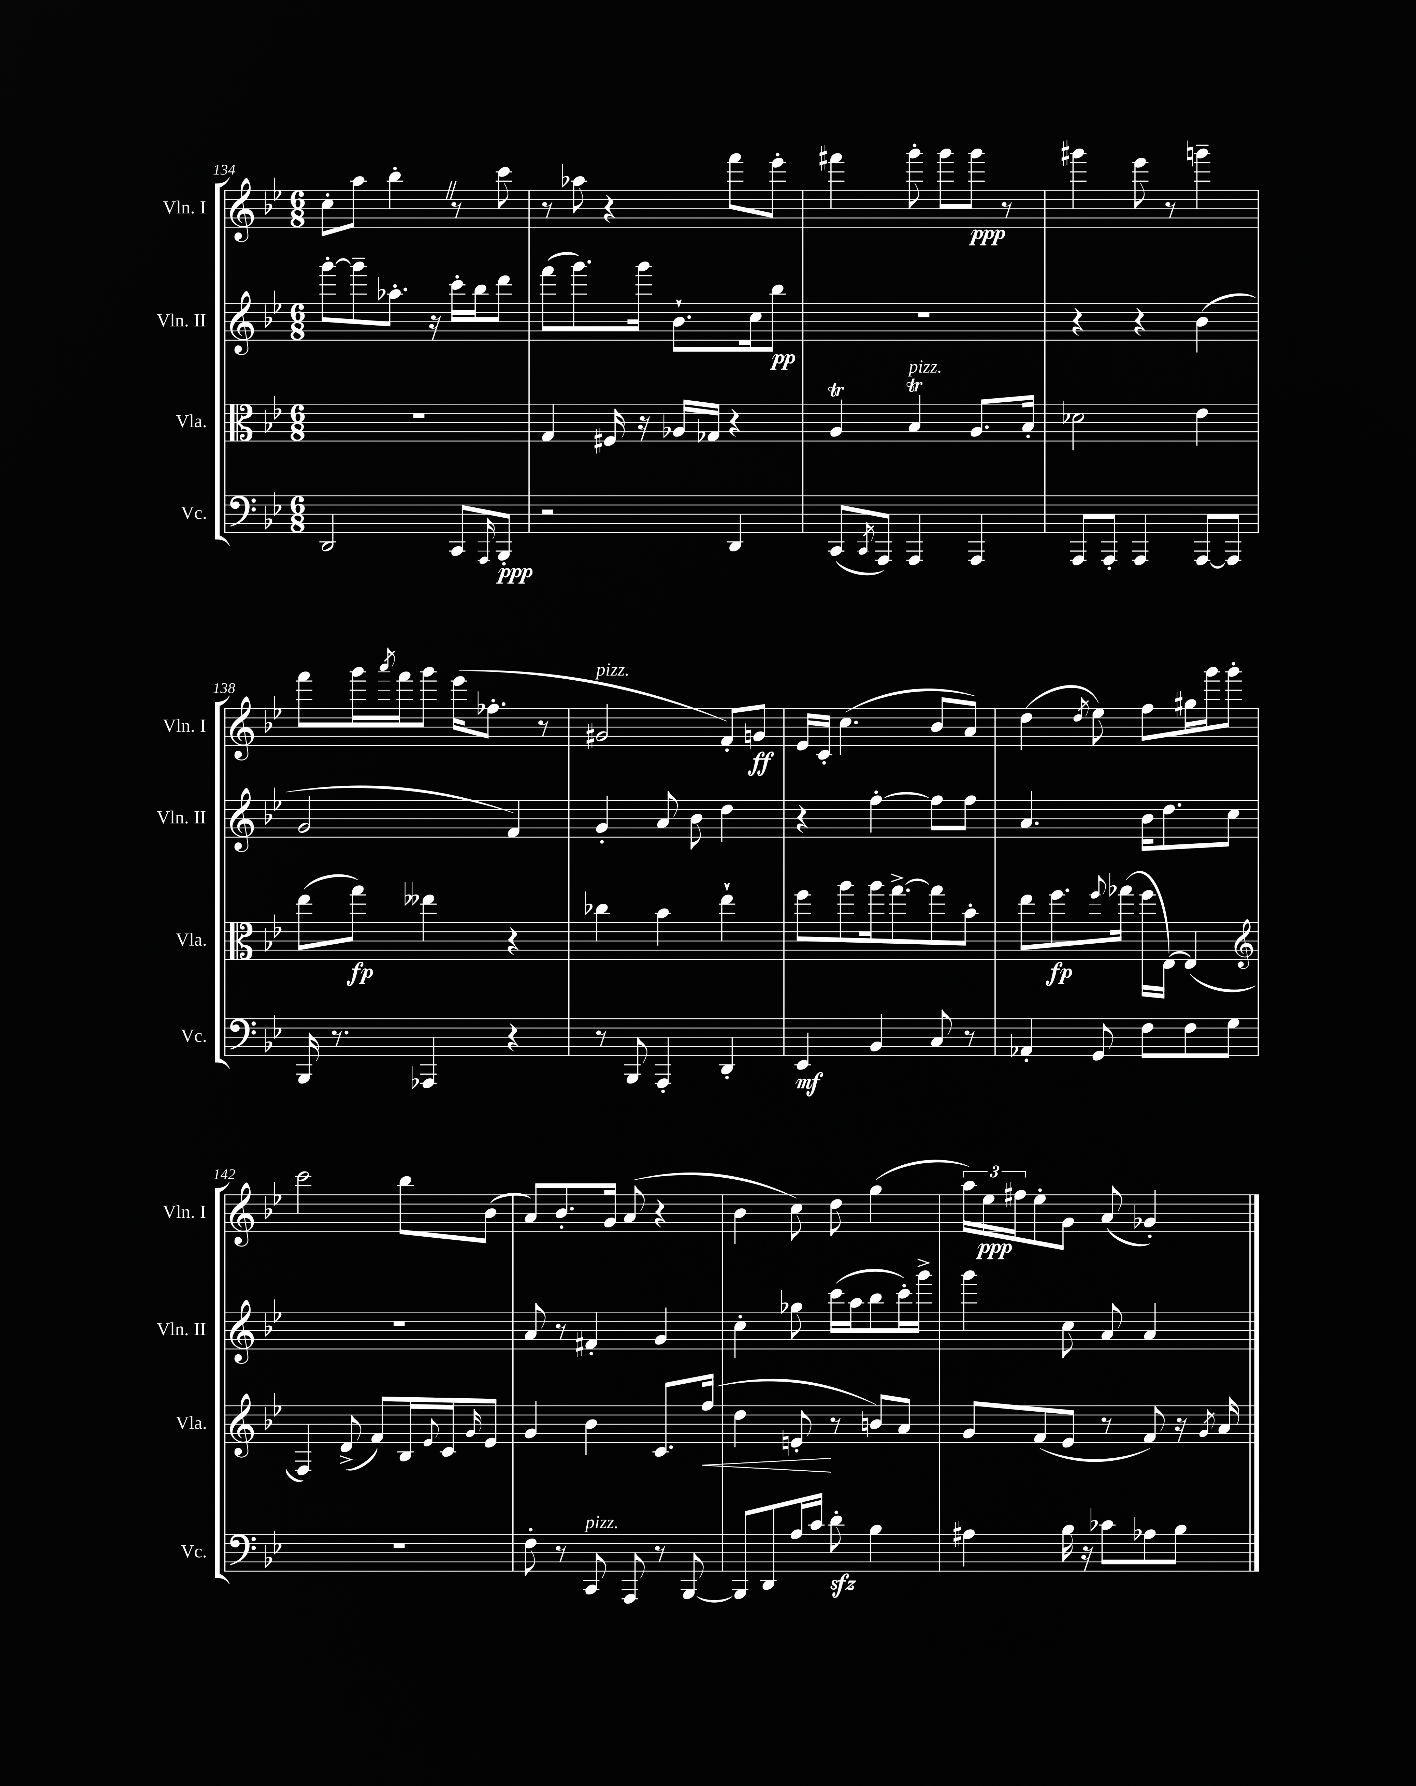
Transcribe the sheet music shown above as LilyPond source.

<<
\new StaffGroup <<
\new Staff = "s0" \with { instrumentName = "Vln. I" shortInstrumentName = "Vln. I" } {
    \clef treble \key bes \major \numericTimeSignature \time 6/8
    c''8-. a''8 bes''4-. \once \override BreathingSign.text = \markup { \musicglyph "scripts.caesura.straight" } \breathe r8 c'''8 |
    r8 aes''8 r4 f'''8 ees'''8-. |
    fis'''4 g'''8-. g'''8 g'''8\ppp r8 |
    gis'''4 ees'''8 r8 g'''4-- |
    f'''8 g'''16 \acciaccatura { a'''8 } f'''16 g'''8 ees'''16( fes''8.-. r8 |
    gis'2^\markup { \italic "pizz." } f'8-.) g'8\ff |
    ees'16 c'16-. c''4.( bes'8 a'8) |
    d''4( \acciaccatura { d''8 } ees''8) f''8 gis''16 g'''16 g'''8-. |
    c'''2 bes''8 bes'8( |
    a'8) bes'8.-. g'16 a'8( r4 |
    bes'4 c''8) d''8 g''4( |
    \tuplet 3/2 { a''16) ees''16\ppp fis''16 } ees''8-. g'8 a'8( ges'4-.) \bar "|." |
}
\new Staff = "s1" \with { instrumentName = "Vln. II" shortInstrumentName = "Vln. II" } {
    \clef treble \key bes \major \numericTimeSignature \time 6/8
    g'''8~-. g'''8-- aes''8.-. r16 c'''16-. bes''16 d'''8 |
    f'''8( g'''8.) g'''16 bes'8.-! c''16 bes''8\pp |
    R2. |
    r4 r4 bes'4( |
    g'2 f'4) |
    g'4-. a'8 bes'8 d''4 |
    r4 f''4~-. f''8 f''8 |
    a'4. bes'16 d''8. c''8 |
    R2. |
    a'8 r8 fis'4-. g'4 |
    c''4-. ges''8 c'''16( a''16 bes''8 c'''16-.) g'''16-> |
    g'''4 c''8 a'8 a'4 \bar "|." |
}
\new Staff = "s2" \with { instrumentName = "Vla." shortInstrumentName = "Vla." } {
    \clef alto \key bes \major \numericTimeSignature \time 6/8
    R2. |
    g4 fis16 r16 aes16 ges16 r4 |
    a4\trill bes4\trill^\markup { \italic "pizz." } a8. bes16-. |
    des'2 ees'4 |
    ees''8( g''8\fp) eeses''4 r4 |
    ces''4 bes'4 ees''4-! |
    f''8 a''8 a''16 g''8.~-> g''8 bes'8-. |
    ees''8 f''8.\fp \appoggiatura { f''8 } ges''16( f''16 ees16~) ees4( |
    \clef treble f4) d'8->( f'8) bes16 \appoggiatura { ees'8 } c'16 \grace { g'16 } ees'8 |
    g'4 bes'4 c'8. f''16\<( |
    d''4 e'8-.\! r8 b'8) a'8 |
    g'8 f'8( ees'8 r8 f'8) r16 \acciaccatura { g'8 } a'16 \bar "|." |
}
\new Staff = "s3" \with { instrumentName = "Vc." shortInstrumentName = "Vc." } {
    \clef bass \key bes \major \numericTimeSignature \time 6/8
    d,2 c,8 \grace { a,,16 } bes,,8-.\ppp |
    r2 d,4 |
    c,8( \acciaccatura { c,8 } a,,8) a,,4 a,,4 |
    a,,8 a,,8-. a,,4 a,,8~ a,,8 |
    bes,,16 r8. aes,,4 r4 |
    r8 bes,,8 a,,4-. d,4-. |
    ees,4\mf bes,4 c8 r8 |
    aes,4-. g,8 f8 f8 g8 |
    R2. |
    f8-. r8 c,8^\markup { \italic "pizz." } a,,8 r8 bes,,8~ |
    bes,,8 d,8 a16 c'16 d'8-.\sfz bes4 |
    ais4 bes16 r16 ces'8 aes8 bes8 \bar "|." |
}
>>
>>
\layout { \context { \Score currentBarNumber = #134 } }
